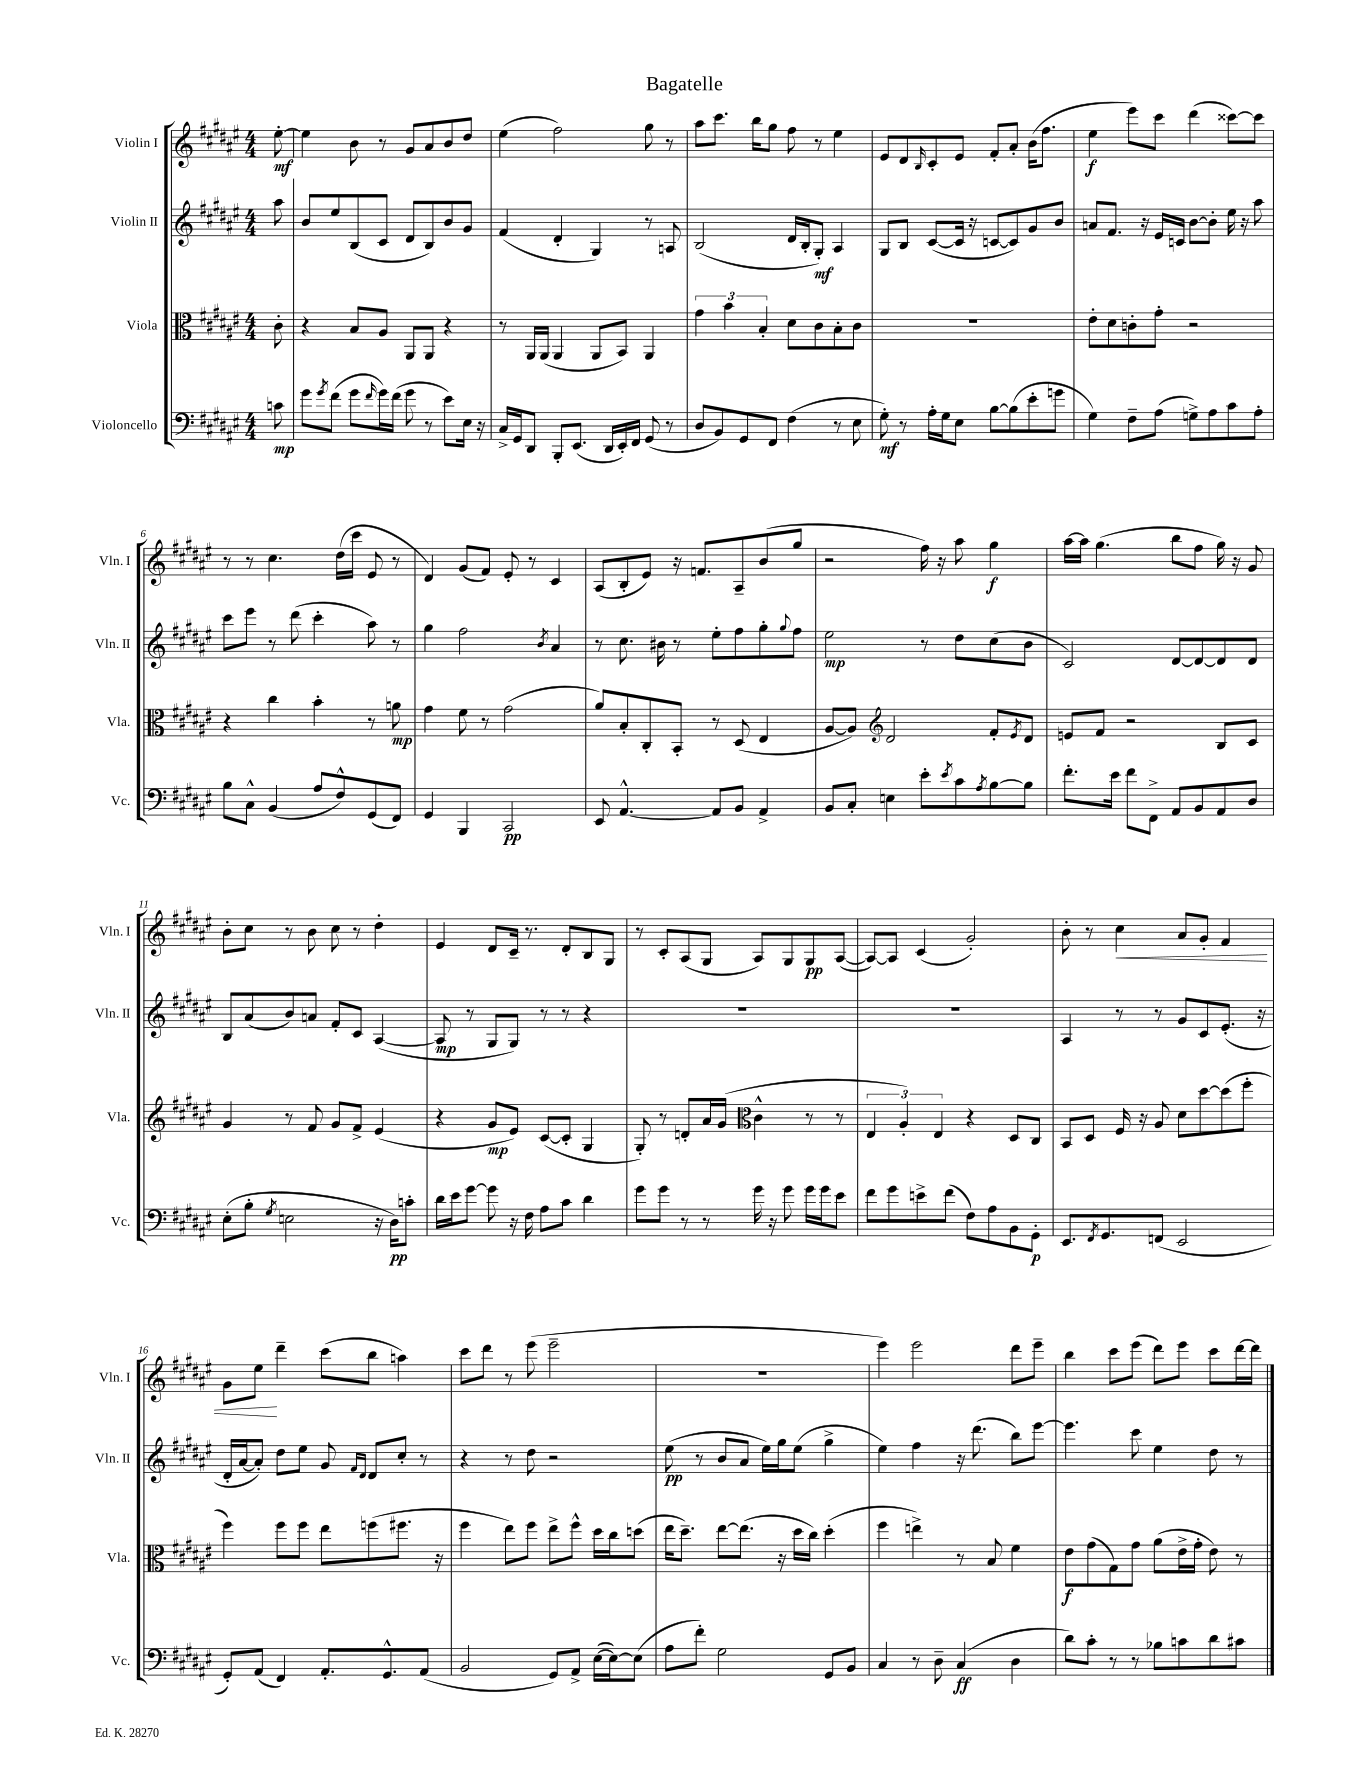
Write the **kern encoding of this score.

**kern	**dynam	**kern	**dynam	**kern	**dynam	**kern	**dynam
*part4	*part4	*part3	*part3	*part2	*part2	*part1	*part1
*staff4	*staff4	*staff3	*staff3	*staff2	*staff2	*staff1	*staff1
*I"Violoncello	*	*I"Viola	*	*I"Violin II	*	*I"Violin I	*
*I'Vc.	*	*I'Vla.	*	*I'Vln. II	*	*I'Vln. I	*
*clefF4	*	*clefC3	*	*clefG2	*	*clefG2	*
*k[f#c#g#d#a#e#]	*	*k[f#c#g#d#a#e#]	*	*k[f#c#g#d#a#e#]	*	*k[f#c#g#d#a#e#]	*
*M4/4	*	*M4/4	*	*M4/4	*	*M4/4	*
=	=	=	=	=	=	=	=
8cn\	mp	8c#'\	.	8aa#\	.	[8ee#'\	mf
=1	=1	=1	=1	=1	=1	=1	=1
8g#\L	.	4r	.	8b/L	.	4ee#\]	.
8qg#/	.	.	.	.	.	.	.
(8f#\J	.	.	.	8ee#/	.	.	.
8g#\L	.	8B/L	.	(8B/	.	8b\	.
16qqf#/	.	.	.	.	.	.	.
16g#\L)	.	8A#/J	.	8c#/J	.	8r	.
(16f#\JJ	.	.	.	.	.	.	.
8g#\	.	8AA#/L	.	8d#/L	.	8g#/L	.
8r	.	8AA#/J	.	8B/)	.	8a#/	.
8e#\L)	.	4r	.	8b/	.	8b/	.
16E#\Jk	.	.	.	8g#/J	.	8dd#/J	.
16r	.	.	.	.	.	.	.
=2	=2	=2	=2	=2	=2	=2	=2
16C#^/LL	.	8r	.	(4f#/	.	(4ee#\	.
16GG#/J	.	.	.	.	.	.	.
8DD#/J	.	16AA#/LL	.	.	.	.	.
.	.	(16AA#/JJ	.	.	.	.	.
8BBB'/L	.	4AA#/	.	4d#'/	.	2ff#\)	.
(8.EE#/J	.	.	.	.	.	.	.
.	.	8AA#/L	.	4G#/)	.	.	.
16DD#/LL	.	.	.	.	.	.	.
16EE#'/)	.	8BB/J)	.	.	.	.	.
16FF#/JJ	.	.	.	.	.	.	.
(8GG#/	.	4AA#/	.	8r	.	8gg#\	.
8r	.	.	.	8An/	.	8r	.
=3	=3	=3	=3	=3	=3	=3	=3
8D#/L	.	6g#\	.	(2B/	.	8aa#\L	.
8BB/)	.	.	.	.	.	8.ccc#\J	.
.	.	6b\	.	.	.	.	.
8GG#/	.	.	.	.	.	.	.
.	.	.	.	.	.	16bb\KL	.
.	.	6B'/	.	.	.	.	.
8FF#/J	.	.	.	.	.	8gg#\J	.
(4F#\	.	8d#\L	.	16d#/LL	.	8ff#\	.
.	.	.	.	16B'/J	.	.	.
.	.	8c#\	.	8G#'/J)	mf	8r	.
8r	.	8B'\	.	4A#/	.	4ee#\	.
8E#\	.	8c#\J	.	.	.	.	.
=4	=4	=4	=4	=4	=4	=4	=4
8G#'\)	mf	1r	.	8G#/L	.	8e#/L	.
8r	.	.	.	8B/J	.	8d#/	.
.	.	.	.	.	.	16qqB/	.
16A#'\LL	.	.	.	([8c#/L	.	8c#'/	.
16G#\J	.	.	.	.	.	.	.
8E#\J	.	.	.	16c#/Jk]	.	8e#/J	.
.	.	.	.	16r	.	.	.
[8B\L	.	.	.	[8cn/L	.	8f#'/L	.
(8B\]	.	.	.	8c/])	.	8a#'/J	.
8e#'\	.	.	.	8g#/	.	(16b\KL	.
.	.	.	.	.	.	8.ff#\J	.
8gn\J	.	.	.	8b/J	.	.	.
=5	=5	=5	=5	=5	=5	=5	=5
4G#\)	.	8e#'\L	.	8an/L	.	4ee#\	f
.	.	8d#\	.	8.f#/J	.	.	.
8F#~\L	.	8cn'\	.	.	.	8eee#\L)	.
.	.	.	.	16r	.	.	.
(8A#\J	.	8g#'\J	.	16e#/LL	.	8ccc#\J	.
.	.	.	.	16cn/JJ	.	.	.
8Gn^\L)	.	2r	.	[8b\L	.	(4ddd#\	.
8A#\	.	.	.	8b'\J]	.	.	.
8c#\	.	.	.	16ee#\	.	[8ccc##X\L)	.
.	.	.	.	16r	.	.	.
8A#'\J	.	.	.	8aa#\	.	8ccc##\J]	.
!!LO:LB:g=z
=6	=6	=6	=6	=6	=6	=6	=6
8B\L	.	4r	.	8ccc#\L	.	8r	.
8C#^^\J	.	.	.	8eee#\J	.	8r	.
(4BB/	.	4cc#\	.	8r	.	4.cc#\	.
.	.	.	.	(8ddd#\	.	.	.
8A#/L	.	4b'\	.	4ccc#'\	.	.	.
8F#^^/)	.	.	.	.	.	(16dd#\LL	.
.	.	.	.	.	.	16ccc#\JJ	.
(8GG#/	.	8r	.	8aa#\)	.	8e#/	.
8FF#/J)	.	8an\	mp	8r	.	8r	.
=7	=7	=7	=7	=7	=7	=7	=7
4GG#/	.	4g#\	.	4gg#\	.	4d#/)	.
4BBB/	.	8f#\	.	2ff#\	.	(8g#/L	.
.	.	8r	.	.	.	8f#/J)	.
2CC#/	pp	(2g#\	.	.	.	8e#'/	.
.	.	.	.	.	.	8r	.
.	.	.	.	8qb/	.	.	.
.	.	.	.	4a#/	.	4c#/	.
=8	=8	=8	=8	=8	=8	=8	=8
8EE#/	.	8a#/L)	.	8r	.	(8A#/L	.
[4.AA#^^/	.	8B'/	.	8.cc#\	.	8B'/	.
.	.	8C#'/	.	.	.	8e#/J)	.
.	.	.	.	16b#X\	.	.	.
.	.	8BB'/J	.	8r	.	16r	.
.	.	.	.	.	.	8.fn/L	.
8AA#/L]	.	8r	.	8ee#'\L	.	.	.
8BB/J	.	(8D#/	.	8ff#\	.	8A#~/	.
4AA#^/	.	4E#/	.	8gg#'\	.	(8b/	.
.	.	.	.	8qqgg#/	.	.	.
.	.	.	.	8ff#\J	.	8gg#/J	.
=9	=9	=9	=9	=9	=9	=9	=9
8BB/L	.	[8A#/L	.	2ee#\	mp	2r	.
8C#'/J	.	8A#/J])	.	.	.	.	.
*	*	*clefG2	*	*	*	*	*
4En\	.	2d#/	.	.	.	.	.
8e#'\L	.	.	.	8r	.	16ff#\)	.
.	.	.	.	.	.	16r	.
8qe#/	.	.	.	.	.	.	.
8c#\	.	.	.	8dd#\L	.	8aa#\	.
8qA#/	.	.	.	.	.	.	.
[8B\	.	8f#'/L	.	(8cc#\	.	4gg#\	f
.	.	8qe#/	.	.	.	.	.
8B\J]	.	8d#/J	.	8b\J	.	.	.
=10	=10	=10	=10	=10	=10	=10	=10
8.f#'\L	.	8en/L	.	2c#/)	.	[16aa#\LL	.
.	.	.	.	.	.	16aa#\JJ]	.
.	.	8f#/J	.	.	.	(4.gg#\	.
16e#\Jk	.	.	.	.	.	.	.
8f#\L	.	2r	.	.	.	.	.
8FF#^\J	.	.	.	.	.	.	.
8AA#/L	.	.	.	[8d#/L	.	8bb\L	.
8BB/	.	.	.	8d#/_	.	8ff#\J	.
8AA#/	.	8B/L	.	8d#/]	.	16gg#\)	.
.	.	.	.	.	.	16r	.
8D#/J	.	8c#/J	.	8d#/J	.	8g#/	.
!!LO:LB:g=z
=11	=11	=11	=11	=11	=11	=11	=11
(8E#'\L	.	4g#/	.	8B/L	.	8b'\L	.
8B'\J	.	.	.	(8a#/	.	8cc#\J	.
8qG#/	.	.	.	.	.	.	.
2En\	.	8r	.	8b/)	.	8r	.
.	.	8f#/	.	8an/J	.	8b\	.
.	.	8g#/L	.	8f#'/L	.	8cc#\	.
.	.	8f#^/J	.	8c#/J	.	8r	.
16r	.	(4e#/	.	([4A#/	.	4dd#'\	.
16D#\KL)	pp	.	.	.	.	.	.
8cn'\J	.	.	.	.	.	.	.
=12	=12	=12	=12	=12	=12	=12	=12
16d#\LL	.	4r	.	8A#/]	mp	4e#/	.
16e#\J	.	.	.	.	.	.	.
[8g#\J	.	.	.	8r	.	.	.
8g#\]	.	8g#/L	mp	8G#/L	.	8d#/L	.
16r	.	8e#/J)	.	8G#/J)	.	16c#~/Jk	.
16F#\	.	.	.	.	.	8.r	.
8A#\L	.	([8c#/L	.	8r	.	.	.
8c#\J	.	8c#'/J]	.	8r	.	8d#'/L	.
4d#\	.	4G#/	.	4r	.	8B/	.
.	.	.	.	.	.	8G#/J	.
=13	=13	=13	=13	=13	=13	=13	=13
8g#\L	.	8G#'/)	.	1r	.	8r	.
8g#\J	.	8r	.	.	.	8c#'/L	.
8r	.	8dn'/L	.	.	.	(8A#/	.
8r	.	16a#/L	.	.	.	8G#/J	.
.	.	(16g#/JJ	.	.	.	.	.
*	*	*clefC3	*	*	*	*	*
16g#\	.	4c#^^\	.	.	.	8A#/L)	.
16r	.	.	.	.	.	.	.
8g#\	.	.	.	.	.	8G#/	.
16g#\LL	.	8r	.	.	.	8G#/	pp
16g#\J	.	.	.	.	.	.	.
8e#\J	.	8r	.	.	.	([8A#/J	.
=14	=14	=14	=14	=14	=14	=14	=14
8f#\L	.	6E#/	.	1r	.	8A#/L_)	.
8g#\	.	.	.	.	.	8A#/J]	.
.	.	6A#'/)	.	.	.	.	.
8en^\	.	.	.	.	.	(4c#/	.
.	.	6E#/	.	.	.	.	.
(8f#\J	.	.	.	.	.	.	.
8F#\L)	.	4r	.	.	.	2g#'/)	.
8A#\	.	.	.	.	.	.	.
8BB\	.	8D#/L	.	.	.	.	.
8GG#'\J	p	8C#/J	.	.	.	.	.
=15	=15	=15	=15	=15	=15	=15	=15
8.EE#/L	.	8BB/L	.	4A#/	.	8b'\	.
.	.	8D#/J	.	.	.	8r	.
8qFF#/	.	.	.	.	.	.	.
8.GG#/	.	.	.	.	.	.	.
!	!	!	!	!	!	!	!LO:HP:b
.	.	16F#/	.	8r	.	4cc#\	<
.	.	16r	.	.	.	.	.
(8FFn/J	.	8A#/	.	8r	.	.	.
2EE#/	.	8d#\L	.	8g#/L	.	8a#/L	.
.	.	[8dd#\	.	8c#/	.	8g#'/J	.
.	.	(8dd#\]	.	(8.e#'/J	.	4f#/	.
.	.	8ff#'\J	.	.	.	.	.
.	.	.	.	16r	.	.	.
!!LO:LB:g=z
=16	=16	=16	=16	=16	=16	=16	=16
8GG#'/L)	.	4ff#\)	.	16d#'/LL	.	8g#\L	.
.	.	.	.	[16a#/J	.	.	.
(8AA#/J	.	.	.	8a#'/J])	.	8ee#\J	.
4FF#/)	.	8ff#\L	.	8dd#\L	.	4ddd#~\	[
.	.	8ff#\J	.	8ee#\J	.	.	.
8.AA#'/L	.	8ee#\L	.	8g#/	.	(8ccc#\L	.
.	.	.	.	16qqf#/LL	.	.	.
.	.	.	.	16qqd#/JJ	.	.	.
.	.	(8ffn\	.	8d#/L	.	8bb\J	.
8.GG#^^/	.	.	.	.	.	.	.
.	.	8.ff#X\J	.	8cc#'/J	.	4aan\)	.
(8AA#/J	.	.	.	8r	.	.	.
.	.	16r	.	.	.	.	.
=17	=17	=17	=17	=17	=17	=17	=17
2BB/	.	4ff#\	.	4r	.	8ccc#\L	.
.	.	.	.	.	.	8ddd#\J	.
.	.	8ee#\L)	.	8r	.	8r	.
.	.	8ff#\J	.	8dd#\	.	(8eee#\	.
8GG#/L)	.	8ee#^\L	.	2r	.	2eee#~\	.
8AA#^/J	.	8ff#^^\J	.	.	.	.	.
([16E#\LL	.	16dd#\LL	.	.	.	.	.
16E#\J_)	.	16cc#\J	.	.	.	.	.
(8E#\J]	.	(8ddn\J	.	.	.	.	.
=18	=18	=18	=18	=18	=18	=18	=18
8A#\L	.	16ee#\KL	.	(8ee#\	pp	1r	.
.	.	8.dd#~\J)	.	.	.	.	.
8f#'\J)	.	.	.	8r	.	.	.
2G#\	.	[8ee#\L	.	8b/L	.	.	.
.	.	(8.ee#\J]	.	8a#/J	.	.	.
.	.	.	.	16ee#\LL)	.	.	.
.	.	16r	.	16gg#\J	.	.	.
.	.	16dd#\LL	.	(8ee#\J	.	.	.
.	.	16cc#\JJ)	.	.	.	.	.
8GG#/L	.	(4dd#'\	.	4gg#^\	.	.	.
8BB/J	.	.	.	.	.	.	.
=19	=19	=19	=19	=19	=19	=19	=19
4C#/	.	4ff#\	.	4ee#\)	.	4eee#\)	.
8r	.	4een^\)	.	4ff#\	.	2eee#\	.
8D#~\	.	.	.	.	.	.	.
(4C#/	ff	8r	.	16r	.	.	.
.	.	.	.	(8.ddd#\	.	.	.
.	.	8B/	.	.	.	.	.
4D#\	.	4f#\	.	8bb\L)	.	8ddd#\L	.
.	.	.	.	[8eee#\J	.	8eee#~\J	.
=20	=20	=20	=20	=20	=20	=20	=20
8d#\L)	.	8e#\L	f	4.eee#\]	.	4bb\	.
8c#'\J	.	(8g#\	.	.	.	.	.
8r	.	8G#\)	.	.	.	8ccc#\L	.
8r	.	8g#\J	.	8ccc#\	.	(8eee#\J	.
8B-X\L	.	(8a#\L	.	4ee#\	.	8ddd#\L)	.
8cn\	.	16e#^\L	.	.	.	8eee#\J	.
.	.	16g#'\JJ	.	.	.	.	.
8d#\	.	8e#\)	.	8dd#\	.	8ccc#\L	.
8c#X\J	.	8r	.	8r	.	[16ddd#\L	.
.	.	.	.	.	.	16ddd#\JJ]	.
==	==	==	==	==	==	==	==
*-	*-	*-	*-	*-	*-	*-	*-
